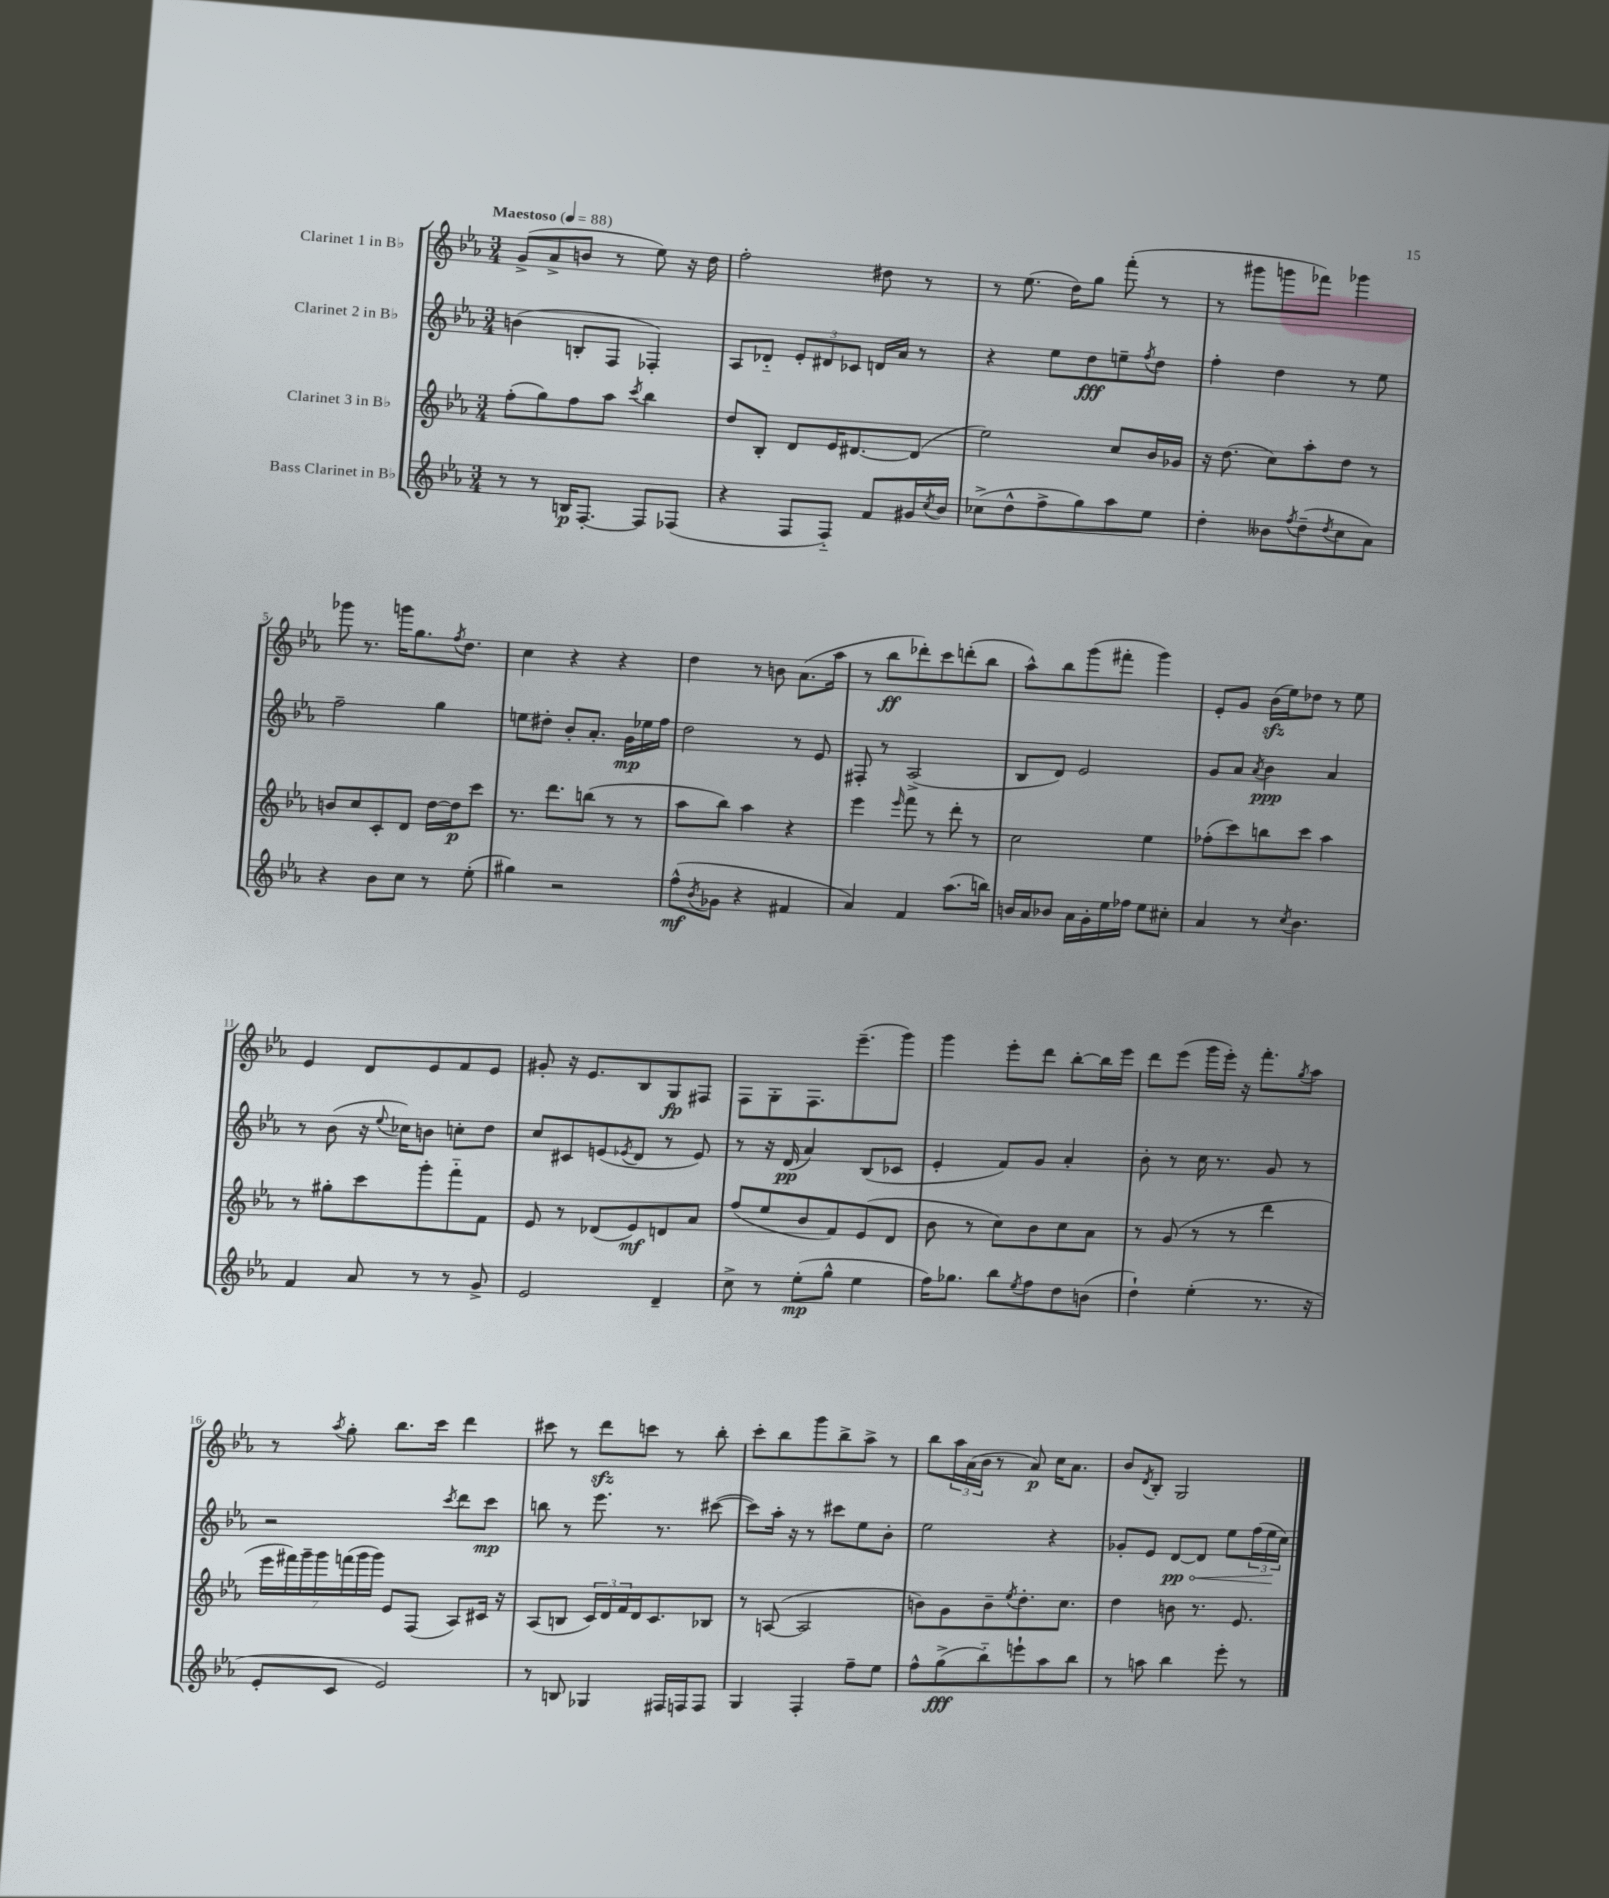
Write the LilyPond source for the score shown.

<<
\new StaffGroup <<
\new Staff = "s0" \with { instrumentName = "Clarinet 1 in Bb" } {
    \clef treble \key ees \major \numericTimeSignature \time 3/4 \tempo "Maestoso" 4 = 88
    g'8->( aes'8-> b'8 r8 ees''8) r16 d''16 |
    f''2-. dis''8 r8 |
    r8 ees''8.( d''16) g''8 f'''8-.( r8 |
    r8 gis'''8 g'''8 fes'''8) ges'''4 |
    ges'''8 r8. g'''16 g''8. \acciaccatura { f''8 } d''8. |
    c''4 r4 r4 |
    d''4 r8 b'8 aes'8.( aes''16 |
    r8 bes''8\ff des'''8-.) c'''8 d'''8-.( bes''8 |
    aes''8-^) bes''8 g'''8( fis'''8-. g'''4) |
    ees'8-. g'8 bes'16\sfz( ees''16) des''8 r8 ees''8 |
    ees'4 d'8 ees'8 f'8 ees'8 |
    gis'8-. r16 ees'8. bes8 g8\fp fis8 |
    f8 g8-. f8. ees'''8.--( g'''8) |
    g'''4 ees'''8-. d'''8 bes''8~-. bes''16 ees'''16 |
    d'''8 ees'''8( g'''16 ees'''16-.) r16 f'''8.-. \acciaccatura { g''8 } aes''8 |
    r8 \acciaccatura { aes''8 } g''8-. bes''8. c'''16 d'''4 |
    cis'''8 r8 d'''8\sfz c'''8 r8 bes''8-. |
    c'''8-. bes''8 g'''8 bes''8-> aes''8-> r8 |
    bes''8 \tuplet 3/2 { aes''16 aes'16( bes'16 } r8 aes'8\p) c''16 aes'8. |
    bes'8 \acciaccatura { d'8 } bes8-. g2 \bar "|." |
}
\new Staff = "s1" \with { instrumentName = "Clarinet 2 in Bb" } {
    \clef treble \key ees \major \numericTimeSignature \time 3/4
    b'4( b8-. f8 fes4-.) |
    aes8 des'8-_ \tuplet 3/2 { ees'8-. dis'8 ces'8 } d'16 aes'16 r8 |
    r4 ees''8 d''8\fff e''8-- \acciaccatura { f''8 } d''8 |
    f''4-. d''4 r8 ees''8 |
    f''2-- g''4 |
    e''8 dis''8-. bes'8-. aes'8.-. g'16\mp ees''16 f''16 |
    d''2 r8 ees'8 |
    fis8-. r8 aes2->( |
    bes8 d'8) ees'2 |
    g'8 aes'8 \acciaccatura { aes'8 } bes'4\ppp aes'4 |
    r8 bes'8( r16 \appoggiatura { ees''8 } ces''16) b'8 c''8-. d''8 |
    c''8 cis'8 e'8( \acciaccatura { ees'8 } d'8 r8 ees'8) |
    r8 r16 d'16\pp( aes'4) bes8( ces'8 |
    ees'4-. f'8) g'8 aes'4-. |
    bes'8-. r8 c''16 r8. g'8 r8 |
    r2 \acciaccatura { c'''8 } d'''8 c'''8\mp |
    b''8 r8 ees'''8. r8. cis'''8~( |
    cis'''8) aes''16-. r16 r8 cis'''8 ees''8 bes'8-. |
    ees''2 r4 |
    ges'8-. ees'8 \once \override Hairpin.circled-tip = ##t d'8~\pp\< d'8 ees''8 \tuplet 3/2 { f''16( ees''16\! c''16) } \bar "|." |
}
\new Staff = "s2" \with { instrumentName = "Clarinet 3 in Bb" } {
    \clef treble \key ees \major \numericTimeSignature \time 3/4
    f''8-.( g''8) f''8 aes''8 \acciaccatura { c'''8 } bes''4 |
    d''8 bes8-. d'8 ees'16 dis'8.~ dis'8( |
    ees''2) c''8 bes'16 ges'16 |
    r16 d''8.( c''8) aes''8-. d''8 r8 |
    b'8 c''8 c'8-. d'8 d''16~ d''16\p c'''8 |
    r8. d'''8. b''8( r8 r8 |
    aes''8 bes''8) aes''4 r4 |
    ees'''4 \grace { ees'''16 } f'''8 r8 d'''8-. r8 |
    c''2 ees''4 |
    fes''8-.( c'''8) b''8 c'''8 aes''4 |
    r8 gis''8-. c'''8 g'''8-. f'''8-_ f'8 |
    ees'8 r8 des'8( ees'8\mf) d'8 aes'8 |
    f''8( ees''8 bes'8 f'8) ees'8( d'8 |
    bes'8 r8 c''8) bes'8 c''8 aes'8 |
    r8 g'8( r8 r8 d'''4 |
    \tuplet 7/4 { ees'''16 fis'''16) g'''16-- g'''16 f'''16( g'''16 g'''16) } ees'8 f8( aes8) cis'16 r16 |
    aes8( b8 \tuplet 3/2 { c'16) d'16 f'16 } d'16 c'8. bes8 |
    r8 a8~( a2 |
    b'8) g'8 b'8-- \acciaccatura { ees''8 } d''8.-. c''8. |
    d''4 b'8 r8. ees'8. \bar "|." |
}
\new Staff = "s3" \with { instrumentName = "Bass Clarinet in Bb" } {
    \clef treble \key ees \major \numericTimeSignature \time 3/4
    r8 r8 b16\p f8.~-. f8 fes8( |
    r4 f8 f8-_) f'8 gis'16 \acciaccatura { c''8 } bes'16 |
    ces''8->( d''8-^ f''8-> g''8) aes''8 ees''8 |
    d''4-. beses'8 \acciaccatura { f''8 } d''8--( \acciaccatura { d''8 } c''8 aes'8) |
    r4 bes'8 c''8 r8 ees''8-.( |
    gis''4) r2 |
    f''8-^\mf( \acciaccatura { bes'8 } ges'8 r4 fis'4 |
    aes'4) f'4 aes''8.( b''16) |
    b'16 aes'16 bes'8 aes'16 g'16-. ees''16 fes''16 ees''8 cis''8-. |
    aes'4 r8 \acciaccatura { c''8 } bes'4. |
    f'4 aes'8 r8 r8 g'8-> |
    ees'2 d'4-- |
    c''8-> r8 ees''8-.\mp( g''8-^ ees''4 |
    f''16) ges''8. bes''8 \acciaccatura { ees''8 } f''8 d''8 b'8( |
    d''4-!) ees''4-.( r8. r16 |
    ees'8-. c'8 ees'2) |
    r8 b8 ges4 fis16 f16 f8 |
    g4 f4-. f''8-- ees''8 |
    f''8-^ g''8->\fff( bes''8-_) e'''8-! aes''8 bes''8 |
    r8 a''8 bes''4 ees'''8-. r8 \bar "|." |
}
>>
>>
